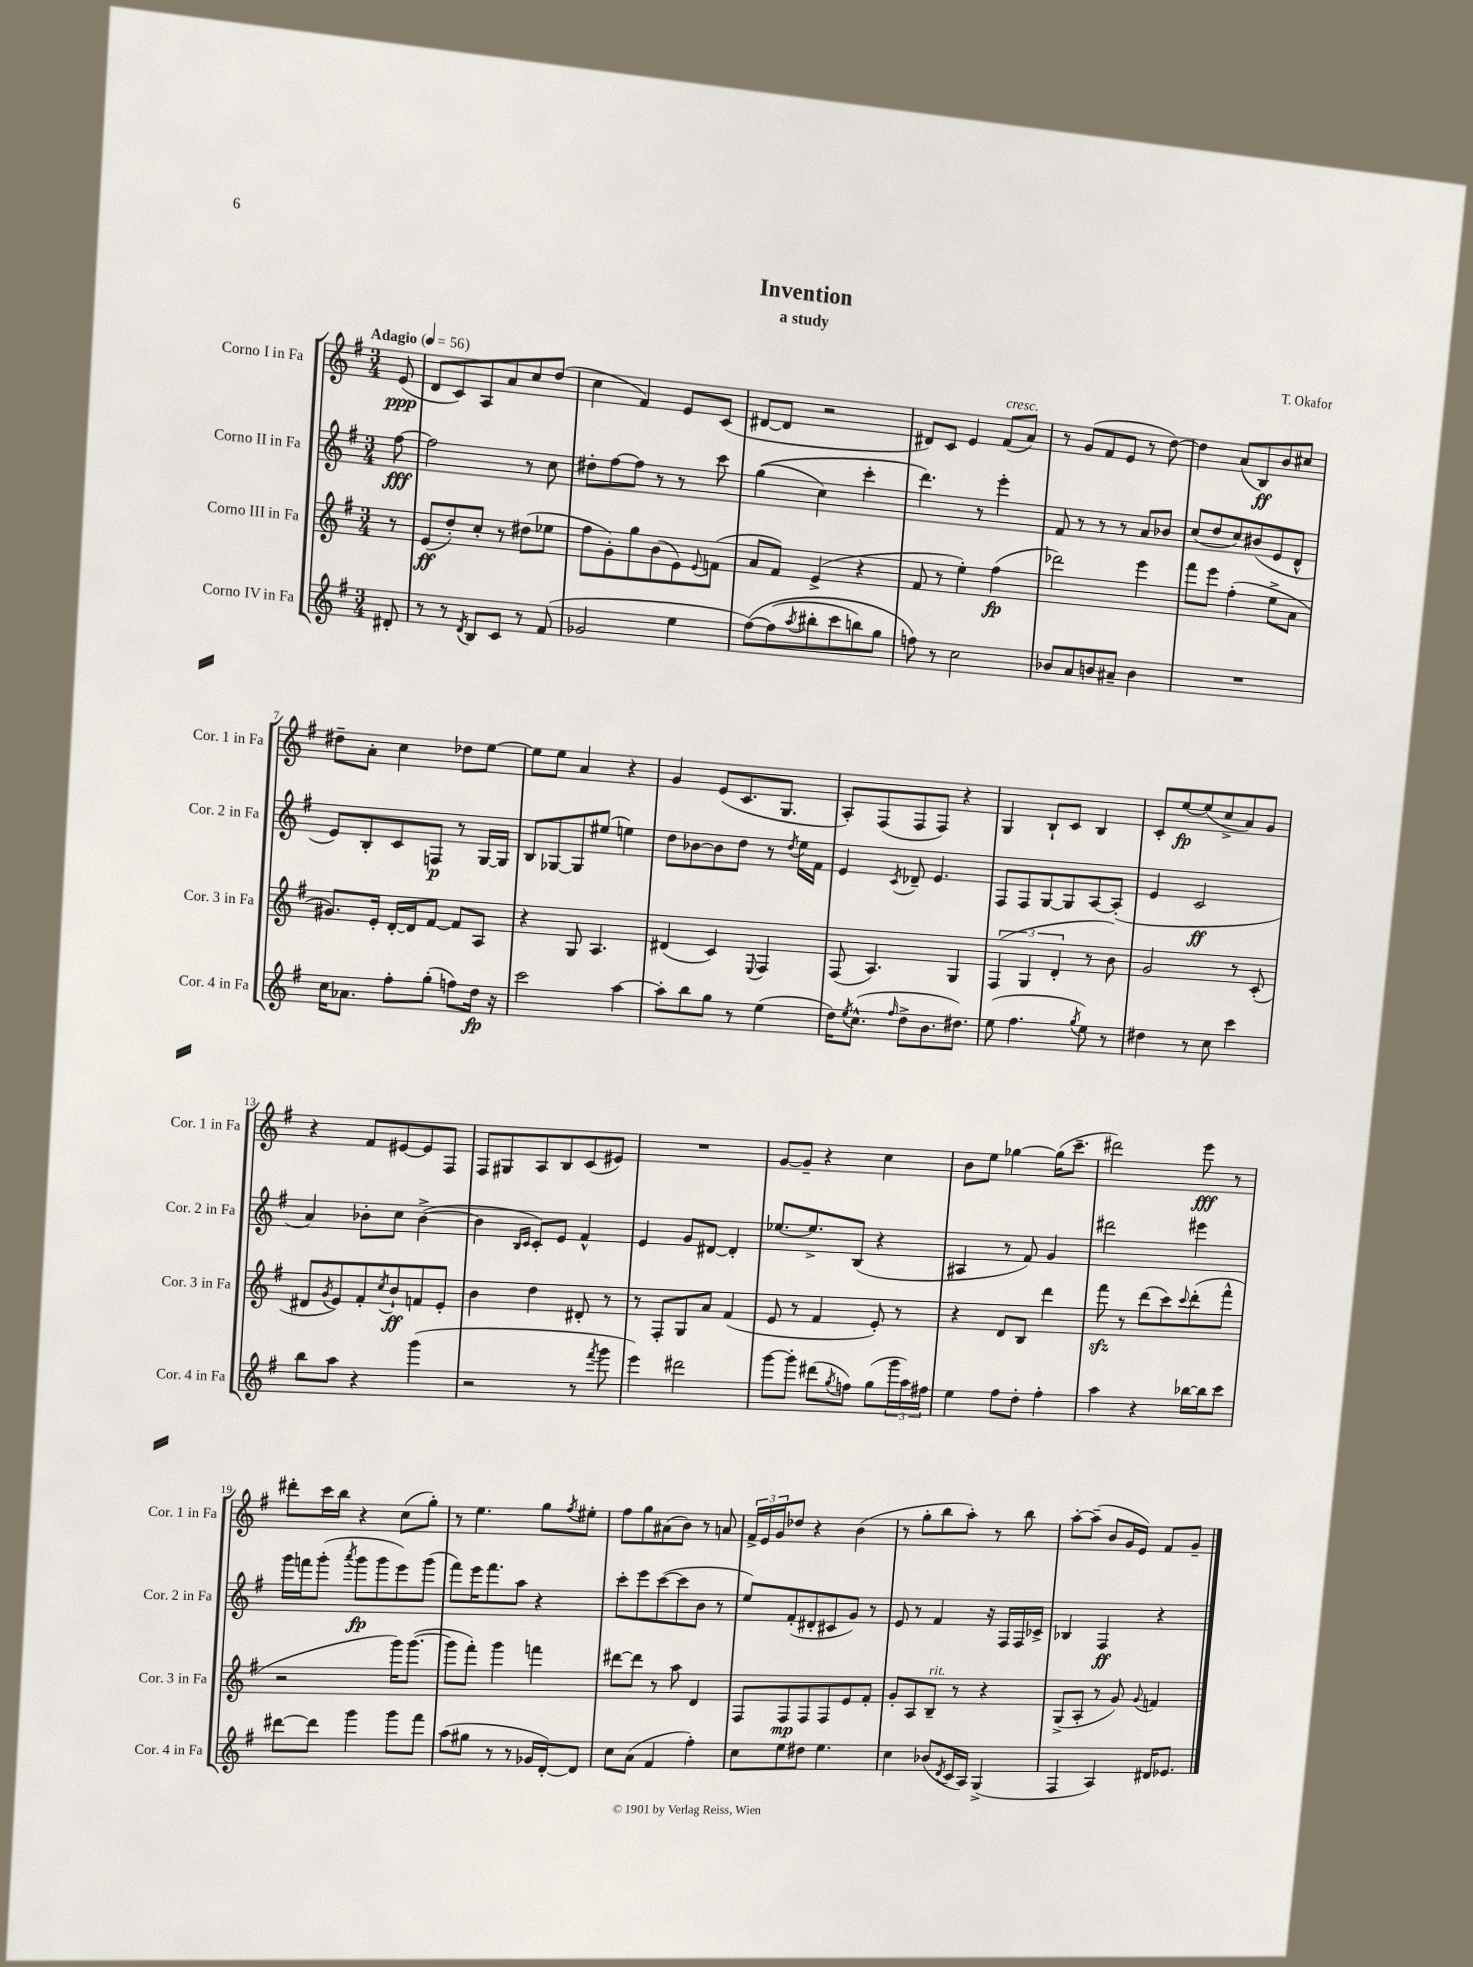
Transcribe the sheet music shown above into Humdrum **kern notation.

**kern	**dynam	**kern	**dynam	**kern	**dynam	**kern	**dynam
*part4	*part4	*part3	*part3	*part2	*part2	*part1	*part1
*staff4	*staff4	*staff3	*staff3	*staff2	*staff2	*staff1	*staff1
*I"Corno IV in Fa	*	*I"Corno III in Fa	*	*I"Corno II in Fa	*	*I"Corno I in Fa	*
*I'Cor. 4 in Fa	*	*I'Cor. 3 in Fa	*	*I'Cor. 2 in Fa	*	*I'Cor. 1 in Fa	*
*clefG2	*	*clefG2	*	*clefG2	*	*clefG2	*
*k[f#]	*	*k[f#]	*	*k[f#]	*	*k[f#]	*
*M3/4	*	*M3/4	*	*M3/4	*	*M3/4	*
*MM56	*	*MM56	*	*MM56	*	*MM56	*
=	=	=	=	=	=	=	=
!	!	!	!	!	!	!LO:TX:a:B:t=Adagio	!
8d#X'/	.	8r	.	[8ff#\	fff	(8e/	ppp
=1	=1	=1	=1	=1	=1	=1	=1
8r	.	(8e/L	ff	2ff#\]	.	8d/L	.
8r	.	8dd'/)	.	.	.	8c/)	.
8qd/	.	.	.	.	.	.	.
8B/L	.	8cc'/J	.	.	.	8A/	.
8c/J	.	8r	.	.	.	8a/	.
8r	.	(8dd#X\L	.	8r	.	8cc/	.
(8f#/	.	8ee-X\J	.	8cc\	.	(8dd/J	.
=2	=2	=2	=2	=2	=2	=2	=2
2g-X/	.	8ff#\L	.	8dd#X'\L	.	4cc\	.
.	.	8g'\)	.	[8ff#\	.	.	.
.	.	8gg\	.	8ff#\J]	.	4f#/)	.
.	.	(8b\	.	8r	.	.	.
4ee\	.	8e\)	.	8r	.	8e/L	.
.	.	8qqe/	.	.	.	.	.
.	.	(8fn\J	.	8ccc\	.	(8c/J	.
=3	=3	=3	=3	=3	=3	=3	=3
([8ff#\L)	.	8a/L	.	((4gg\	.	[8d#X/L	.
(8ff#\]	.	8f#/J)	.	.	.	8d#/J]	.
8qaa/	.	.	.	.	.	.	.
8bb#X'\	.	(4e^/	.	4cc\)	.	2r	.
8ccc\	.	.	.	.	.	.	.
8bbn\)	.	4r	.	4ccc'\	.	.	.
8gg\J	.	.	.	.	.	.	.
=4	=4	=4	=4	=4	=4	=4	=4
8ffn\)	.	8f#/	.	4.ddd\)	.	8d#X/L)	.
8r	.	8r	.	.	.	8c/J	.
2cc\	.	4ee'\)	.	.	.	4e/	.
.	.	.	.	8r	.	.	.
!	!	!	!	!	!	!LO:TX:a:i:t=cresc.	!
.	.	(4ff#\	fp	4eee'\	.	(8f#/L	.
.	.	.	.	.	.	8a/J)	.
=5	=5	=5	=5	=5	=5	=5	=5
8b-X/L	.	2ddd-X\)	.	8f#/	.	8r	.
8a/	.	.	.	8r	.	(8g/L	.
8bn/	.	.	.	8r	.	8f#/	.
8a#X~/J	.	.	.	8r	.	8e/J	.
4b\	.	4eee\	.	8a/L	.	8r	.
.	.	.	.	8b-X/J	.	[8dd\)	.
=6	=6	=6	=6	=6	=6	=6	=6
2.r	.	8fff#\L	.	(8cc/L	.	4dd\]	.
.	.	8eee\J	.	8dd/	.	.	.
.	.	(4ff#'\	.	8cc/)	.	(8a/L	.
.	.	.	.	(8b#X/	.	8B/)	ff
.	.	8ee^\L	.	8e/	.	8b/	.
.	.	8a\J	.	8d^^/J	.	8cc#X/J	.
!!LO:LB:g=z
=7	=7	=7	=7	=7	=7	=7	=7
16cc\KL	.	8.g#X/L)	.	8e/L)	.	8dd#X~\L	.
8.a-X\J	.	.	.	.	.	.	.
.	.	.	.	8B'/	.	8a'\J	.
.	.	16e'/Jk	.	.	.	.	.
8ff#'\L	.	[16d'/LL	.	8c/	.	4cc\	.
.	.	16d/J]	.	.	.	.	.
(8gg'\J	.	[8f#/J	.	8Fn/J	p	.	.
8ffn\L)	.	8f#/L]	.	8r	.	8dd-X\L	.
16dd\Jk	fp	8A/J	.	[16G/LL	.	[8ee\J	.
16r	.	.	.	16G/JJ]	.	.	.
=8	=8	=8	=8	=8	=8	=8	=8
2ccc\	.	4r	.	8B/L	.	8ee\L]	.
.	.	.	.	[8G-X/	.	8ee\J	.
.	.	8G/	.	8G-/]	.	4a/	.
.	.	4.A/	.	(8ee#X/J	.	.	.
[4aa\	.	.	.	4een\)	.	4r	.
=9	=9	=9	=9	=9	=9	=9	=9
8aa'\L]	.	(4d#X/	.	8dd\L	.	4g/	.
8bb\	.	.	.	[8b-X\	.	.	.
8gg\J	.	4c/)	.	8b-\]	.	(8e/L	.
8r	.	.	.	8dd\J	.	8.c/	.
.	.	8qqE/	.	.	.	.	.
(4ee\	.	4F#/	.	8r	.	.	.
.	.	.	.	.	.	8.G/J	.
.	.	.	.	8qdd/	.	.	.
.	.	.	.	16ee\LL	.	.	.
.	.	.	.	16f#\JJ	.	.	.
=10	=10	=10	=10	=10	=10	=10	=10
16dd\KL)	.	(8F#/	.	4e/	.	8A'/L)	.
8qee/	.	.	.	.	.	.	.
(8.cc^^\J	.	.	.	.	.	.	.
.	.	4.A/)	.	.	.	(8F#/	.
16qqff#/	.	.	.	8qc/	.	.	.
8dd^\L	.	.	.	8d-X~/	.	8F#/	.
8.b\	.	.	.	4.e/	.	8F#/J)	.
.	.	4G/	.	.	.	4r	.
8.dd#X\J)	.	.	.	.	.	.	.
=11	=11	=11	=11	=11	=11	=11	=11
(8ee\	.	(6F#/	.	8F#/L	.	4G/	.
4.ff#\	.	.	.	8F#/	.	.	.
.	.	6G/	.	.	.	.	.
.	.	.	.	[8G/	.	8B`/L	.
.	.	6d'/	.	.	.	.	.
.	.	.	.	8G/]	.	8c/J	.
8qgg/	.	.	.	.	.	.	.
8ee\)	.	8r	.	[8A/	.	4B/	.
8r	.	8b\)	.	(8A'/J]	.	.	.
=12	=12	=12	=12	=12	=12	=12	=12
4dd#X\	.	2g/	.	4e/	.	8c'/L	.
.	.	.	.	.	.	[8ee/	fp
8r	.	.	.	2c/	ff	(8ee/]	.
8cc\	.	.	.	.	.	8cc^/	.
4ccc\	.	8r	.	.	.	8a/)	.
.	.	(8c'/	.	.	.	8g/J	.
!!LO:LB:g=z
=13	=13	=13	=13	=13	=13	=13	=13
8bb\L	.	8d#X/L	.	4a/)	.	4r	.
.	.	8qg/	.	.	.	.	.
8aa\J	.	8e/)	.	.	.	.	.
4r	.	8f#'/	.	8b-X'\L	.	8f#/L	.
.	.	8qcc/	.	.	.	.	.
.	.	8b`/	ff	8cc\J	.	[8e#X/	.
(4ggg\	.	8fn/	.	([4b-^\	.	8e#/]	.
.	.	8e'/J	.	.	.	8F#/J	.
=14	=14	=14	=14	=14	=14	=14	=14
2r	.	4b\	.	4b-\]	.	8F#/L	.
.	.	.	.	.	.	8G#X/	.
.	.	.	.	16qqB/LL	.	.	.
.	.	.	.	16qqc/JJ	.	.	.
.	.	4dd\	.	8c'/L)	.	8A/	.
.	.	.	.	8e/J	.	8B/	.
8r	.	8d#X'/	.	4f#^^/	.	(8c/	.
8qfff#/	.	.	.	.	.	.	.
8ggg\	.	8r	.	.	.	8e#X/J)	.
=15	=15	=15	=15	=15	=15	=15	=15
4eee\)	.	8r	.	4e/	.	2.r	.
.	.	8F#'/L	.	.	.	.	.
2ddd#X\	.	8G/	.	8g/L	.	.	.
.	.	8a/J	.	[8d#X/J	.	.	.
.	.	(4f#/	.	4d#'/]	.	.	.
=16	=16	=16	=16	=16	=16	=16	=16
[8ggg\L	.	8e/	.	[8.ee-X/L	.	[8g/L	.
8ggg'\J]	.	8r	.	.	.	8g~/J]	.
.	.	.	.	8.ee-^/]	.	.	.
(8ddd#X\L	.	4f#/	.	.	.	4r	.
8qgg/	.	.	.	.	.	.	.
8ffn\J)	.	.	.	(8B/J	.	.	.
(8gg\L	.	8e'/)	.	4r	.	4cc\	.
24ggg\L	.	8r	.	.	.	.	.
24aa\)	.	.	.	.	.	.	.
24ff#X\JJ	.	.	.	.	.	.	.
=17	=17	=17	=17	=17	=17	=17	=17
4ee\	.	4r	.	4A#X/	.	8b\L	.
.	.	.	.	.	.	8ee\J	.
8ff#\L	.	8d/L	.	8r	.	[4gg-X\	.
8dd'\J	.	8B/J	.	8f#/)	.	.	.
4ff#'\	.	4ddd\	.	4g/	.	(16gg-\KL]	.
.	.	.	.	.	.	8.ccc~\J	.
=18	=18	=18	=18	=18	=18	=18	=18
4aa\	.	8fff#zz\	.	2ddd#X\	.	2ddd#X\)	.
.	.	8r	.	.	.	.	.
4r	.	(8ddd\L	.	.	.	.	.
.	.	8ccc\)	.	.	.	.	.
.	.	8qqccc/	.	.	.	.	.
[16bb-X\LL	.	(8ddd'\	.	4eee#X\	.	8eee\	fff
16bb-\J]	.	.	.	.	.	.	.
8ccc\J	.	8fff#^^\J	.	.	.	8r	.
!!LO:LB:g=z
=19	=19	=19	=19	=19	=19	=19	=19
[8ddd#X\L	.	2r	.	16ggg\LL	.	8ddd#X'\L	.
.	.	.	.	16fffn\J	.	.	.
8ddd#\J]	.	.	.	(8ggg'\J	.	16ccc\L	.
.	.	.	.	.	.	16bb\JJ	.
.	.	.	.	8qaaa/	.	.	.
4ggg\	.	.	.	8ggg\L	fp	4r	.
.	.	.	.	8ggg\	.	.	.
8ggg\L	.	16ggg\KL)	.	8eee\)	.	(8cc\L	.
.	.	([8.ggg\J	.	.	.	.	.
8fff#\J	.	.	.	(8ggg\J	.	8gg'\J)	.
=20	=20	=20	=20	=20	=20	=20	=20
(8aa\L	.	8ggg\L]	.	8fff#\L)	.	8r	.
8gg#X\J	.	8fff#'\J)	.	16eee\K	.	4.ee\	.
.	.	.	.	8.fff#\	.	.	.
8r	.	4ggg\	.	.	.	.	.
8r	.	.	.	8aa\J	.	.	.
16g-X/LL	.	4fffn\	.	4r	.	8gg\L	.
[16d'/J)	.	.	.	.	.	.	.
.	.	.	.	.	.	8qff#/	.
8d/J]	.	.	.	.	.	8ee#X'\J	.
=21	=21	=21	=21	=21	=21	=21	=21
8cc\L	.	[8ddd#X\L	.	8ccc'\L	.	8ff#\L	.
(8a\J	.	8ddd#\J]	.	8eee\	.	8gg\	.
4f#/	.	8r	.	([8ccc\	.	(8a#X\	.
.	.	8aa\	.	8ccc\]	.	8b\J)	.
4ff#'\)	.	4d/	.	8b\J	.	8r	.
.	.	.	.	8r	.	8an/	.
=22	=22	=22	=22	=22	=22	=22	=22
8cc\L	.	8F#/L	.	8ee/L)	.	24f#^/LL	.
.	.	.	.	.	.	24e/	.
.	.	.	.	.	.	24g/J	.
8ee\	.	8F#/	mp	(8f#'/	.	8dd-X/J	.
8dd#X\J	.	8F#/	.	8d#X'/	.	4r	.
4.ee\	.	8F#/	.	8c#X/	.	.	.
.	.	8e/	.	8g/J)	.	(4b\	.
.	.	8f#'/J	.	8r	.	.	.
=23	=23	=23	=23	=23	=23	=23	=23
4cc\	.	8g'/L	.	8e/	.	8r	.
.	.	8A/	.	8r	.	8gg'\L	.
!	!	!LO:TX:a:i:t=rit.	!	!	!	!	!
(8b-X/L	.	8B~/J	.	4f#/	.	8bb\	.
8qd/	.	.	.	.	.	.	.
16c/L	.	8r	.	.	.	8aa'\J)	.
16A/JJ)	.	.	.	.	.	.	.
(4G^/	.	4r	.	16r	.	8r	.
.	.	.	.	16F#/LL	.	.	.
.	.	.	.	16F#/	.	8bb\	.
.	.	.	.	16c-X^/JJ	.	.	.
=24	=24	=24	=24	=24	=24	=24	=24
4F#/	.	(8G^/L	.	4B-X/	.	[8aa'\L	.
.	.	8A'/J	.	.	.	(8aa~\J]	.
4A/)	.	8r	.	4F#/	ff	8b/L	.
.	.	8g/)	.	.	.	16g/L	.
.	.	.	.	.	.	16e/JJ)	.
.	.	8qqg/	.	.	.	.	.
16d#X/KL	.	4fn/	.	4r	.	8f#/L	.
8.e-X/J	.	.	.	.	.	.	.
.	.	.	.	.	.	8g~/J	.
==	==	==	==	==	==	==	==
*-	*-	*-	*-	*-	*-	*-	*-
